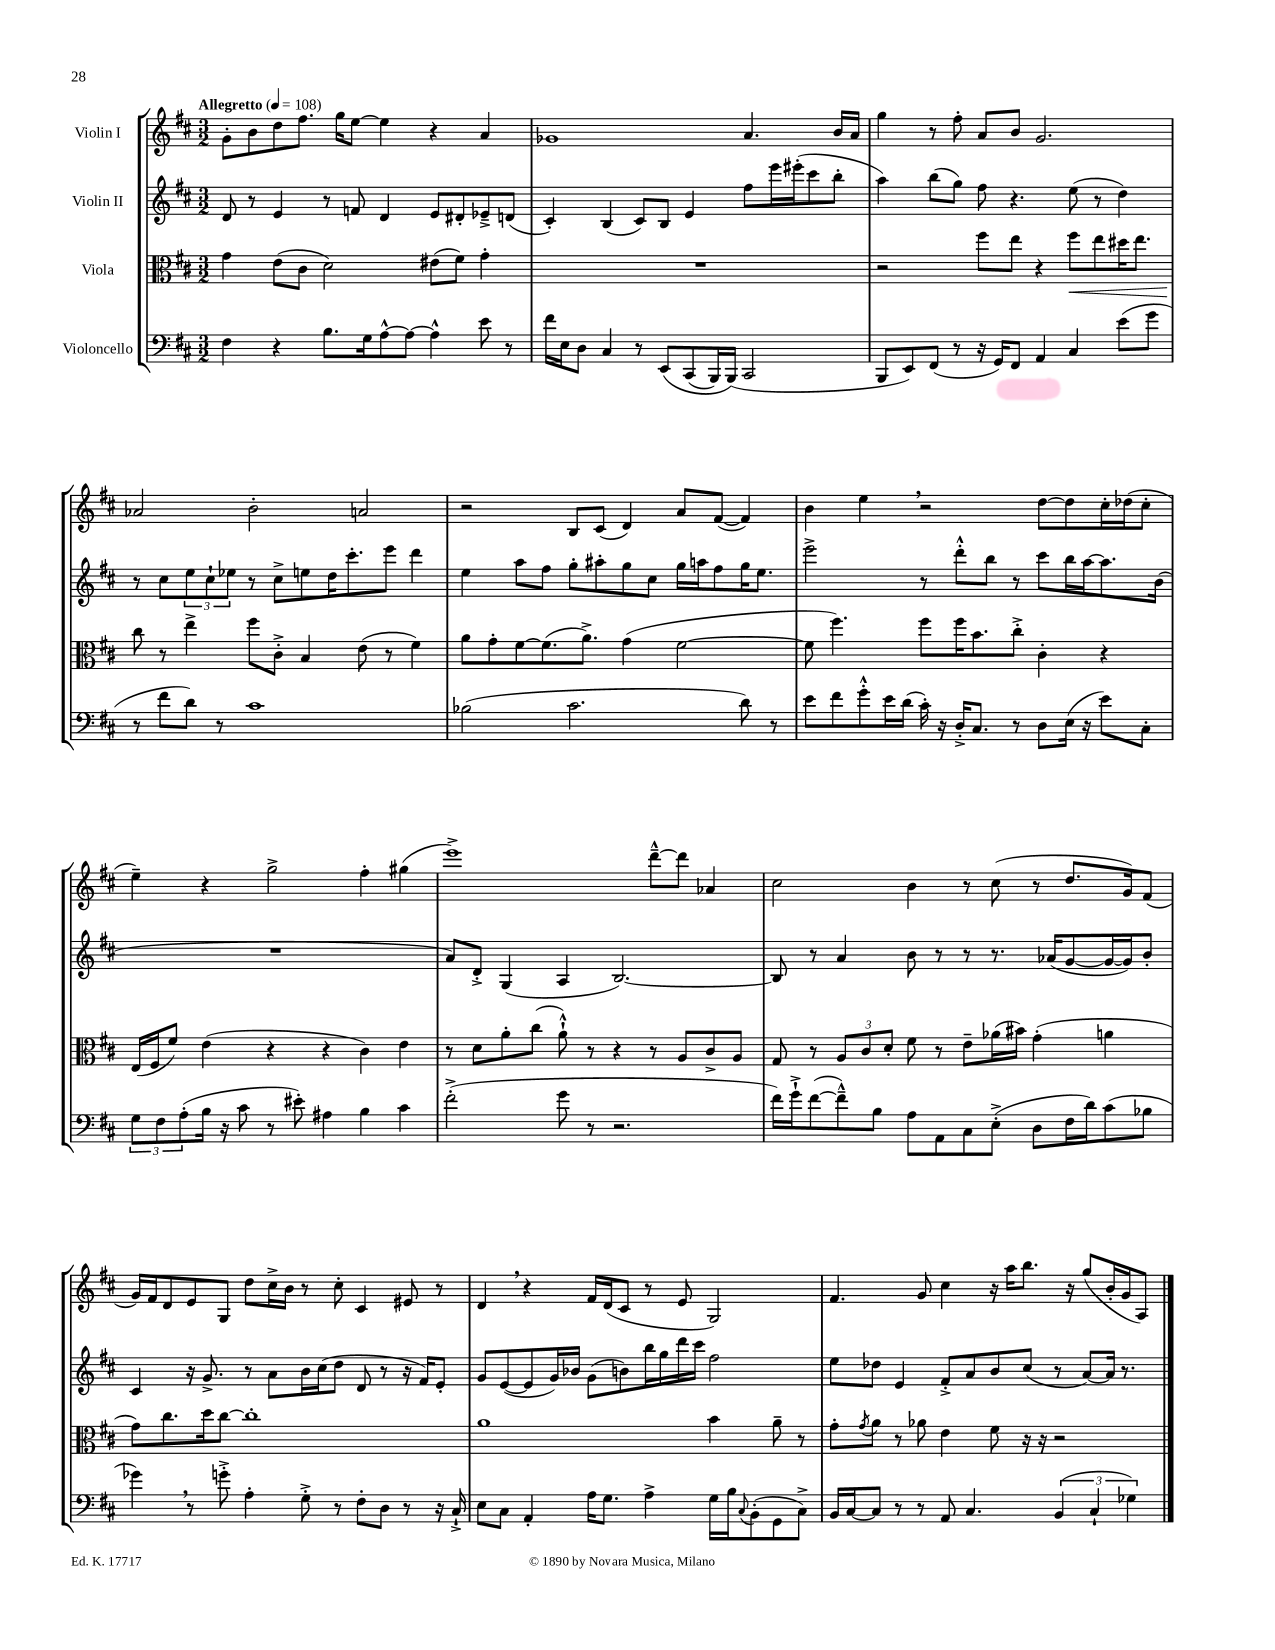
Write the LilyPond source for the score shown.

<<
\new StaffGroup <<
\new Staff = "s0" \with { instrumentName = "Violin I" } {
    \clef treble \key d \major \numericTimeSignature \time 3/2 \tempo "Allegretto" 4 = 108
    g'8-. b'8 d''8 fis''8. g''16 e''8~ e''4 r4 a'4 |
    ges'1 a'4. b'16 a'16 |
    g''4 r8 fis''8-. a'8 b'8 g'2. |
    aes'2 b'2-. a'2 |
    r2 b8 cis'8( d'4) a'8 fis'8~( fis'4) |
    b'4 e''4 \breathe r2 d''8~ d''8 cis''16-. des''16( cis''8-. |
    e''4--) r4 g''2-> fis''4-. gis''4( |
    e'''1->) d'''8~---^ d'''8 aes'4 |
    cis''2 b'4 r8 cis''8( r8 d''8. g'16) fis'8( |
    g'16) fis'16 d'8 e'8 g8 d''8 cis''16-> b'16 r8 cis''8-. cis'4 eis'8 r8 |
    d'4 \breathe r4 fis'16 d'16( cis'8 r8 e'8 g2) |
    fis'4. g'8 cis''4 r16 a''16 b''8. r16 g''8( b'16-. g'16 a8) \bar "|." |
}
\new Staff = "s1" \with { instrumentName = "Violin II" } {
    \clef treble \key d \major \numericTimeSignature \time 3/2
    d'8 r8 e'4 r8 f'8 d'4 e'8 dis'8-. ees'8---> d'8( |
    cis'4-.) b4( cis'8) b8 e'4 fis''8 e'''16 eis'''16-.( cis'''8 b''8-. |
    a''4) b''8( g''8) fis''8 r4. e''8( r8 d''4) |
    r8 cis''8 \tuplet 3/2 { e''8 cis''8-! ees''8 } r8 cis''8-> e''8 d''16 cis'''8.-. e'''8 d'''4 |
    e''4 a''8 fis''8 g''8-. ais''8-. g''8 cis''8 g''16 a''16 fis''8 g''16 e''8. |
    e'''2-> r8 d'''8-.-^ b''8 r8 cis'''8 b''16 a''16~ a''8. b'16( |
    R1. |
    a'8) d'8-.-> g4( a4 b2.~) |
    b8 r8 a'4 b'8 r8 r8 r8. aes'16( g'8~ g'16~ g'16) b'8-. |
    cis'4 r16 g'8.-> r8 a'8 b'16 cis''16( d''8 d'8 r8 r16 fis'16) e'8-. |
    g'8 e'8~( e'8 g'16) bes'16 g'8( b'8) b''16 g''16 d'''16 cis'''16 fis''2 |
    e''8 des''8 e'4 fis'8-.-> a'8 b'8 cis''8( r8 a'8~) a'16 r8. \bar "|." |
}
\new Staff = "s2" \with { instrumentName = "Viola" } {
    \clef alto \key d \major \numericTimeSignature \time 3/2
    g'4 e'8( cis'8 d'2) eis'8( fis'8) g'4-. |
    R1. |
    r2 fis''8 e''8 r4 fis''8\< e''8 dis''16 e''8. |
    cis''8\! r8 e''4-> fis''8 cis'8-.-> b4 e'8( r8 fis'4) |
    a'8 g'8-. fis'8~ fis'8.( a'8.->) g'4( fis'2~ |
    fis'8 fis''4.) fis''8 fis''16 b'8. cis''8-.-> cis'4-. r4 |
    e16( fis16 fis'8) e'4( r4 r4 cis'4) e'4 |
    r8 d'8 a'8-. cis''8( a'8-!-^) r8 r4 r8 a8 cis'8-> a8 |
    g8 r8 \tuplet 3/2 { a8 cis'8 d'8-. } fis'8 r8 e'8-- aes'16( bis'16) g'4-.( a'4 |
    g'8) cis''8. d''16 cis''8~ cis''1-. |
    a'1 b'4 a'8-- r8 |
    g'8-. \acciaccatura { g'8 } a'8 r8 aes'8 e'4 fis'8 r16 r16 r2 \bar "|." |
}
\new Staff = "s3" \with { instrumentName = "Violoncello" } {
    \clef bass \key d \major \numericTimeSignature \time 3/2
    fis4 r4 b8. g16 a8~-^ a8~ a4-^ e'8 r8 |
    fis'16 e16 d8 cis4 r8 e,8\( cis,8( b,,16) b,,16(\) cis,2 |
    b,,8 e,8) fis,8( r8 r16 g,16) fis,8 a,4 cis4 e'8( g'8 |
    r8 fis'8 d'8) r8 cis'1 |
    bes2( cis'2. d'8) r8 |
    e'8 fis'8 g'8-.-^ e'16 d'16( cis'16-.) r16 d16-.-> cis8. r8 d8 e16( r16 e'8) cis8-. |
    \tuplet 3/2 { g8 fis8 a8-.( } b16 r16 cis'8 r8 eis'8-.) ais4 b4 cis'4 |
    fis'2-.->( g'8 r8 r2. |
    fis'16) g'16-!-> fis'8~( fis'8---^) b8 a8 a,8 cis8 e8-.->( d8 fis16 d'16) cis'8( bes8 |
    ges'4) \breathe r8 g'8-.-> a4-. g8-.-> r8 fis8-. d8 r8 r16 cis16-!-> |
    e8 cis8 a,4-. a16 g8. a4-> g16 b16 \appoggiatura { cis8 } b,8-.( g,8 cis8->) |
    b,16 cis16~ cis8 r8 r8 a,8 cis4. \tuplet 3/2 { b,4( cis4-! ges4) } \bar "|." |
}
>>
>>
\layout { \context { \Score \remove "Bar_number_engraver" } }
